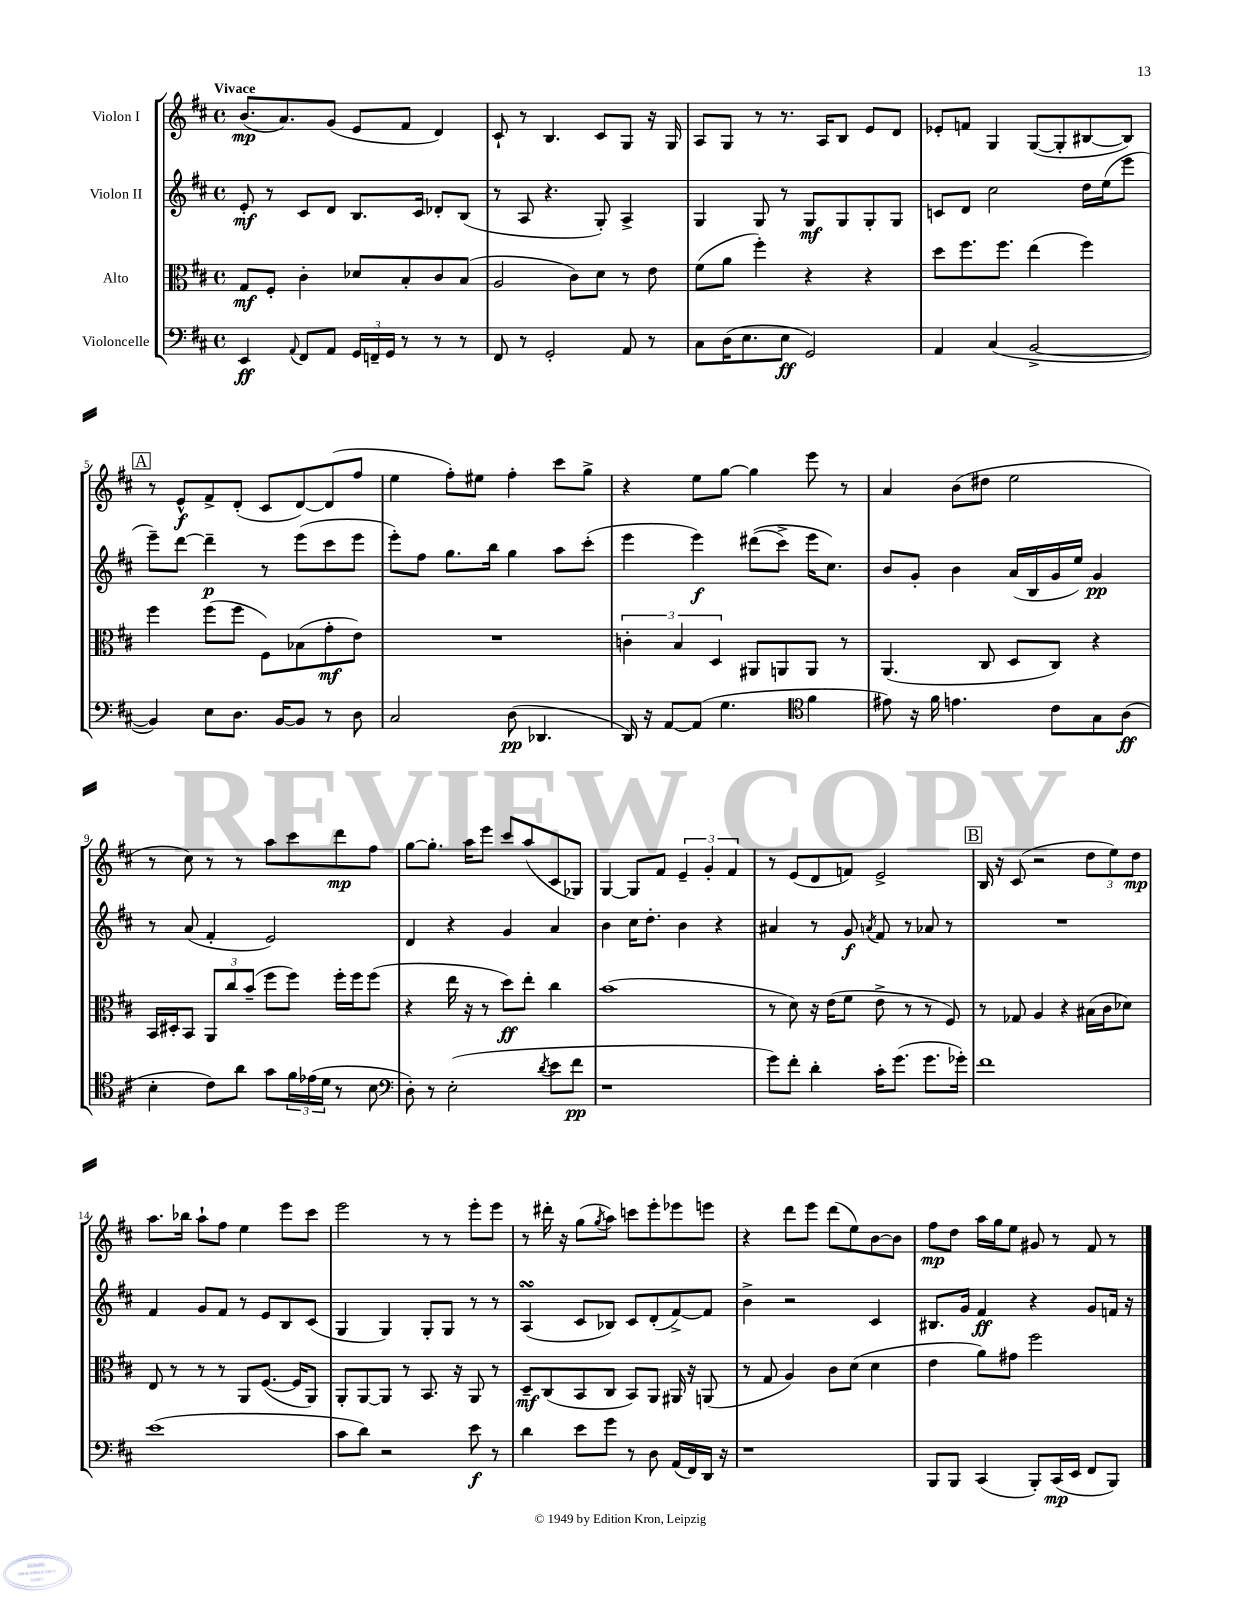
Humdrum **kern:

**kern	**kern	**kern	**kern
*staff4	*staff3	*staff2	*staff1
*clefF4	*clefC3	*clefG2	*clefG2
*k[f#c#]	*k[f#c#]	*k[f#c#]	*k[f#c#]
*M4/4	*M4/4	*M4/4	*M4/4
*met(c)	*met(c)	*met(c)	*met(c)
4EE/	8G/L	8e'/	(8.b/L
.	8F#'/J	8r	.
.	.	.	8.a/)
8qqAA/	.	.	.
8FF#/L	4c#'\	8c#/L	.
8AA/J	.	8d/J	(8g/J
24GG/LL	8d-/L	8.B/L	8e/L
24FF~/	.	.	.
24GG/JJ	.	.	.
8r	8B'/	.	8f#/J
.	.	16c#/Jk	.
8r	8c#/	8d-'/L	4d/)
8r	(8B/J	(8B/J	.
=	=	=	=
8FF#/	2A/	8r	8c#`/
8r	.	8A/	8r
2GG'/	.	4.r	4.B/
.	8c#\L)	.	.
.	8d\J	8G'/)	8c#/L
8AA/	8r	4A^/	8G/J
8r	8e\	.	16r
.	.	.	16G/
=	=	=	=
8C#\L	(8f#\L	4G/	8A/L
(16D\K	8a\J	.	8G/J
8.E\	.	.	.
.	4ff#'\)	8G/	8r
8E\J	.	8r	8.r
2GG/)	4r	8G/L	.
.	.	.	16A/LK
.	.	8G/	8B/J
.	4r	8G'/	8e/L
.	.	8G/J	8d/J
=	=	=	=
4AA/	8dd\L	8c/L	8e-'/L
.	8.ff#\	8d/J	8f/J
(4C#/	.	2cc#\	4G/
.	8.ff#\J	.	.
[2BB^/	(4ee\	.	([8G/L
.	.	.	8G'/]
.	4ff#\)	16dd\LL	[8B#/
.	.	(16ee\J	.
.	.	8eee\J	8B#/]J)
=	=	=	=
4BB/])	4ff#\	8eee~\L)	8r
.	.	[8ddd\J	8e^^/L
8E\L	(8ff#\L	4ddd~\]	8f#^/
8.D\J	8ff#\J	.	(8d'/J
.	8F#\L)	8r	8c#/L
[16BB/LK	.	.	.
8BB/]J	(8B-\	(8eee\L	[8d/)
8r	8g'\	8ccc#\	(8d/]
8D\	8e\J)	8eee\J	8ff#/J
=	=	=	=
2C#/	1r	8eee'\L)	4ee\
.	.	8ff#\J	.
.	.	8.gg\L	8ff#'\L)
.	.	.	8ee#\J
.	.	16bb\Jk	.
(8D\	.	4gg\	4ff#'\
4.DD-/	.	.	.
.	.	8aa\L	8ccc#\L
.	.	(8ccc#'\J	8gg^\J
=	=	=	=
16DD/)	6c'\	4eee\	4r
16r	.	.	.
[8AA/L	.	.	.
.	6B/	.	.
(8AA/]J	.	4eee\)	8ee\L
.	6D/	.	.
4.G\	.	.	[8gg\J
.	8AA#/L	&((8ddd#\L	4gg\]
.	8AA/	8ccc#^\J)	.
*clefC4	*	*	*
4f#\	8AA/J	16eee\LK	8eee\
.	.	8.cc#\J&)	.
.	8r	.	8r
=	=	=	=
8e#\)	(4.AA/	8b/L	4a/
16r	.	8g'/J	.
16f#\	.	.	.
4.e\	.	4b\	(8b\L
.	8C#/	.	8dd#\J
.	8D/L	(16a/LL	2ee\
.	.	16B/	.
8c#\L	8C#/J)	16g/	.
.	.	16ee/JJ)	.
8G\	4r	4g/	.
(8A\J	.	.	.
=	=	=	=
4B'\	16BB/LL	8r	8r
.	16D#'/J	.	.
.	8BB/J	(8a/	8cc#\)
8c#\L)	12AA/L	4f#'/	8r
.	12cc#/	.	.
8a\J	.	.	8r
.	(12b~/J	.	.
8g\L	8ff#\L	2e/)	8aa\L
24f#\L	8ff#\J)	.	8ccc#\
(24e-\	.	.	.
24d\JJ	.	.	.
8r	16ff#'\LL	.	8ddd\
.	16ff#\J	.	.
8B\	(8ff#\J	.	8ff#\J
=	=	=	=
*clefF4	*	*	*
8D'\)	4r	4d/	[8gg\L
8r	.	.	8.gg'\]J
(2E'\	16ee\	4r	.
.	16r	.	16aa\LK
.	8r	.	8eee\J
.	8dd\L)	4g/	8ccc#/L
.	8ee'\J	.	(8aa/
8qd/	.	.	.
8e\L	4cc#\	4a/	8c#/
8f#\J	.	.	8G-/J)
=	=	=	=
1r	(1b	4b\	[4G/
.	.	16cc#\LK	8G/]L
.	.	8.dd'\J	.
.	.	.	8f#/J
.	.	4b\	6e~/
.	.	.	6g'/
.	.	4r	.
.	.	.	6f#/
=	=	=	=
8g\L)	8r	4a#/	8r
8f#'\J	8d\)	.	(8e/L
4d'\	16r	8r	8d/
.	(16e\LK	.	.
.	8f#\J	8g/	8f/J)
.	.	8qa/	.
16c#'\LK	8e^\	8f#/	2e^/
(8.g\J	.	.	.
.	8r	8r	.
8.g\L	8r	8a-/	.
.	8F#/)	8r	.
16g-'\Jk)	.	.	.
=	=	=	=
1f#	8r	1r	16B/
.	.	.	16r
.	8G-/	.	(8c#/
.	4A/	.	2r
.	4r	.	.
.	(16B#\LL	.	12dd\L
.	16c#\J	.	.
.	.	.	12ee\)
.	8d-\J)	.	.
.	.	.	12dd\J
=	=	=	=
(1e	8E/	4f#/	8.aa\L
.	8r	.	.
.	.	.	16bb-\Jk
.	8r	8g/L	8aa`\L
.	8r	8f#/J	8ff#\J
.	8AA/L	8r	4ee\
.	([8.F#/J	8e/L	.
.	.	8B/	8eee\L
.	16F#/]LK	.	.
.	8AA/J)	(8c#/J	8ccc#\J
=	=	=	=
8c#\L	8AA'/L	4G/	2eee\
8d\J)	[8AA/	.	.
2r	8AA/]J	4G/)	.
.	8r	.	.
.	8.BB/	8G'/L	8r
.	.	8G/J	8r
.	16r	.	.
8e\	8AA/	8r	8eee'\L
8r	8r	8r	8eee\J
=	=	=	=
4d\	8D~/L	(4A/	8r
.	(8C#/	.	16ddd#'\
.	.	.	16r
8e\L	8BB/	8c#/L	(8gg\L
.	.	.	8qgg/
8g\J	8C#/J	8B-/J)	8aa\J)
8r	8BB/L)	8c#/L	8ccc\L
8D\	8AA/J	(8d'/	8eee'\
(16AA/LL	16AA#/	[8f#^/)	8eee-\
16FF#/)	16r	.	.
16DD/JJ	(8AA/	8f#/]J	8eee\J
16r	.	.	.
=	=	=	=
1r	8r	4b^\	4r
.	8G/	.	.
.	4A/)	2r	8ddd\L
.	.	.	8eee\J
.	8c#\L	.	(8ddd\L
.	(8d\J	.	8ee\)
.	4d\	4c#/	[8b\
.	.	.	8b\]J
=	=	=	=
8BBB/L	4e\	8.B#/L	8ff#\L
8BBB/J	.	.	8dd\J
.	.	16g/Jk	.
(4CC#/	8a\L)	4f#/	16aa\LL
.	.	.	16gg\J
.	8g#\J	.	8ee\J
8BBB'/L)	2ff#\	4r	8g#/
(16CC#/L	.	.	8r
16EE/JJ	.	.	.
8FF#/L	.	8g/L	8f#/
8BBB/J)	.	16f/Jk	8r
.	.	16r	.
==	==	==	==
*-	*-	*-	*-
